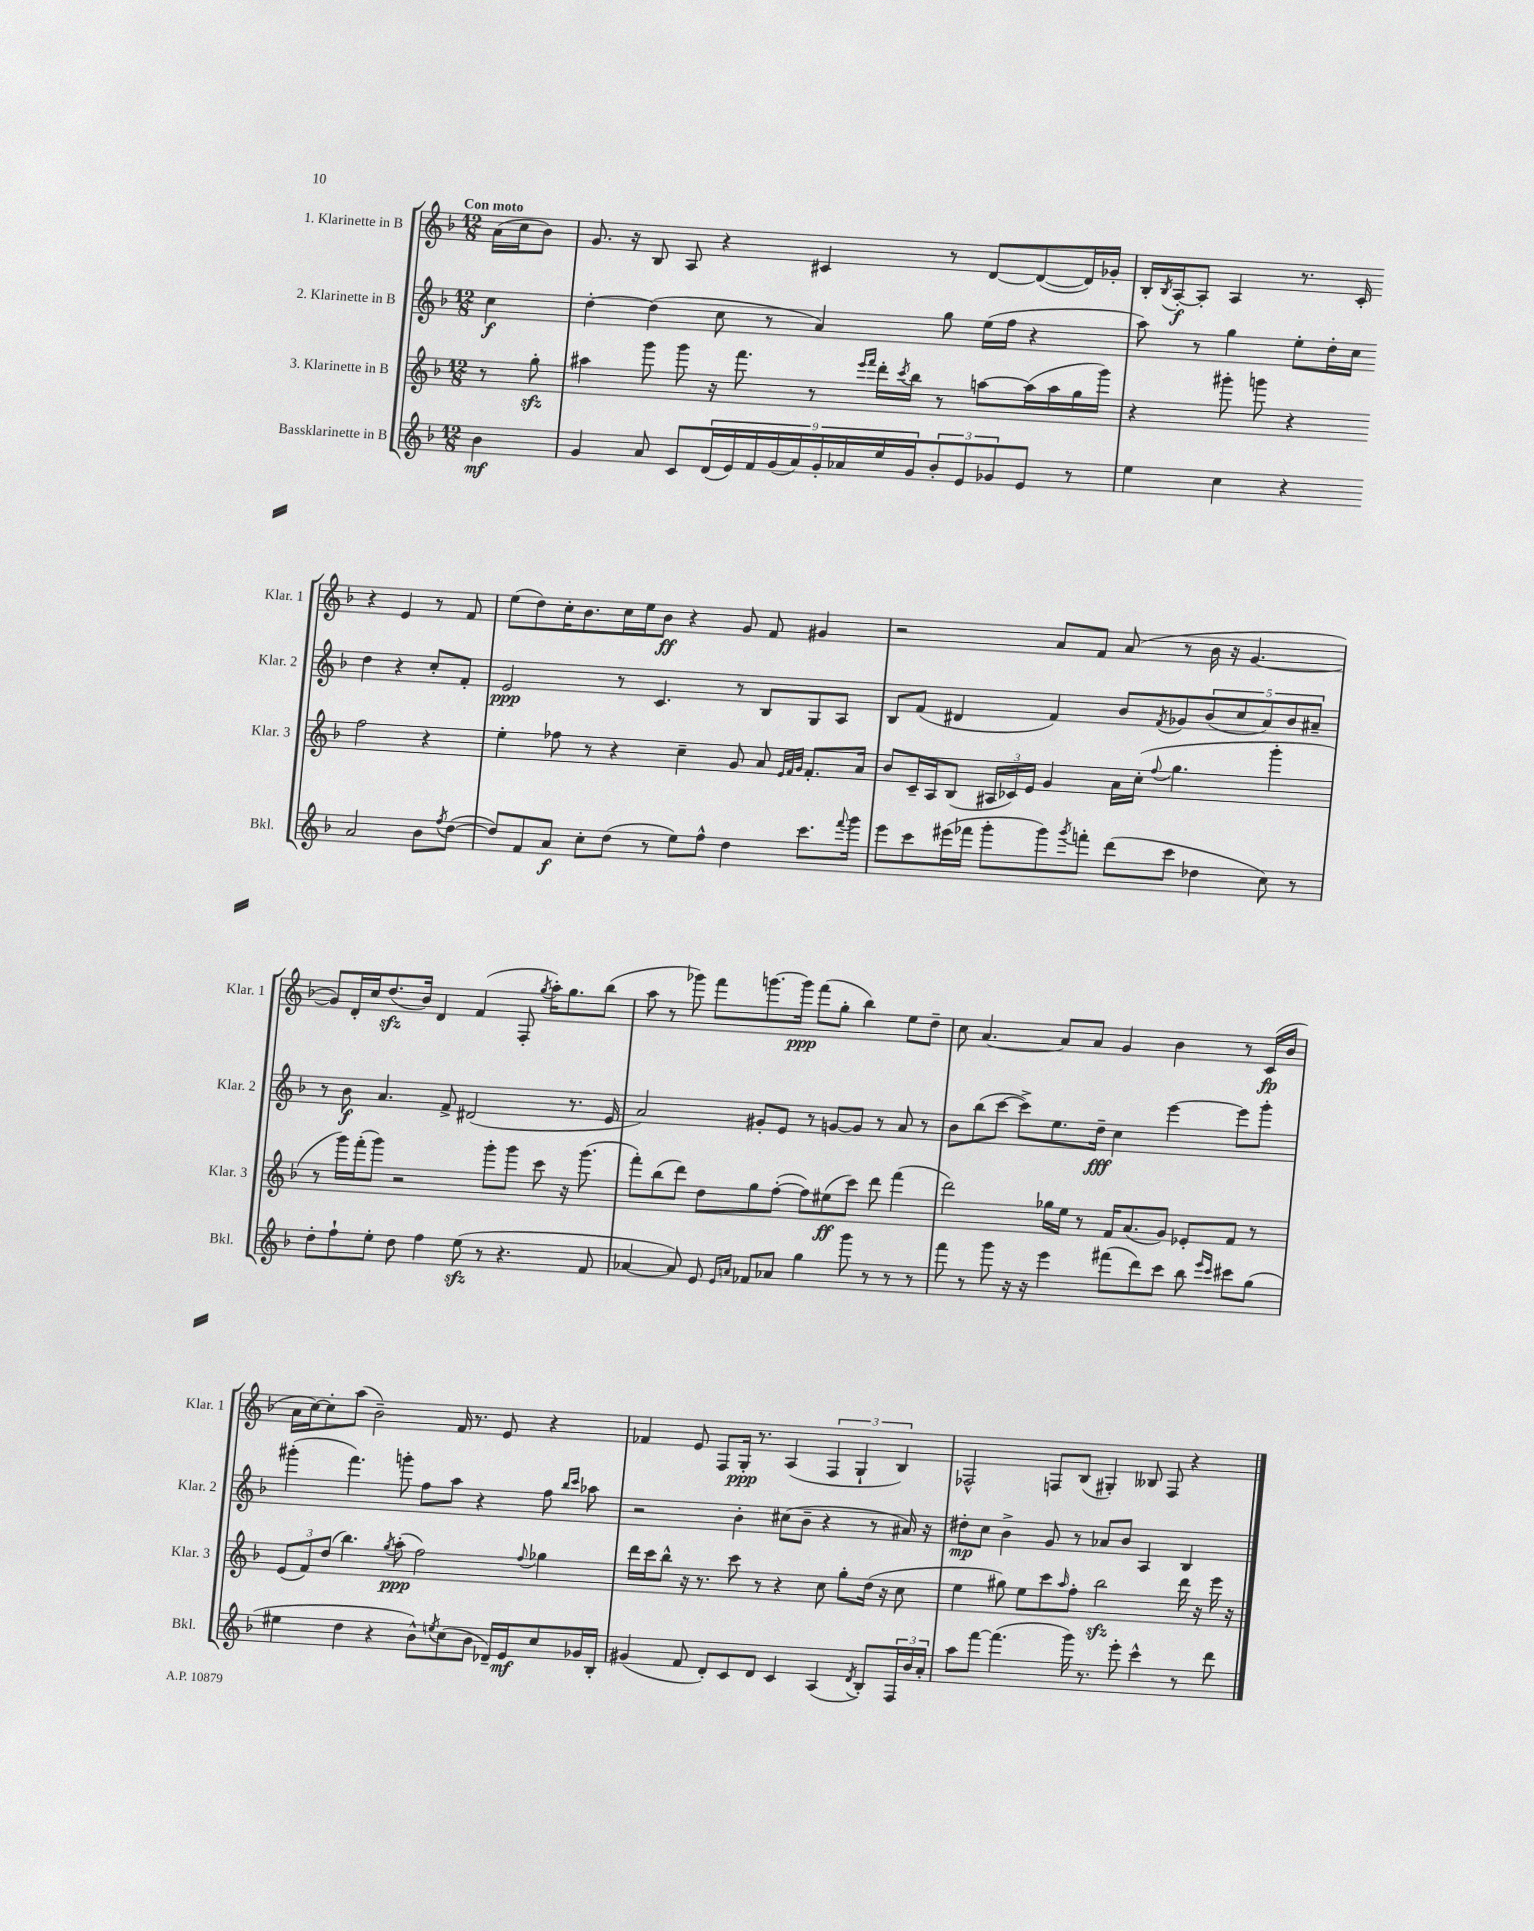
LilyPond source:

<<
\new StaffGroup <<
\new Staff = "s0" \with { instrumentName = "1. Klarinette in B" shortInstrumentName = "Klar. 1" } {
    \clef treble \key f \major \numericTimeSignature \time 12/8 \partial 4 \tempo "Con moto"
    a'16( c''16 bes'8) |
    g'8. r16 bes8 a8 r4 cis'4 r8 d'8~ d'8~( d'16) ges'16-. |
    bes16-. \acciaccatura { bes8 } a16~-.\f a8-. a4 r8. c'16-. r4 e'4 r8 f'8 |
    e''8( d''8) c''16-. bes'8. c''16 e''16 bes'8\ff r4 g'8 f'8 gis'4 |
    r2 a'8 f'8 a'8( r8 bes'16 r16 g'4.~ |
    g'8) d'16-. c''16 d''8.\sfz( bes'16) d'4 f'4( f8-. \acciaccatura { g''8 } a''16-.) g''8. bes''8( |
    a''8 r8 ges'''8) f'''8 g'''8.~ g'''16\ppp f'''8( g''8-. bes''4) e''8 d''8-- |
    c''8 a'4.~ a'8 a'8 g'4 bes'4 r8 c'16\fp( bes'16 |
    a'16 c''16~) c''8-. a''8( bes'2--) f'16 r8. e'8 r4 |
    fes'4 e'8 f8 g16-.\ppp r8. a4( \tuplet 3/2 { f4 g4-! bes4) } |
    fes2-^ f8 bes8( gis4-.) beses8 f8 r4 \bar "|." |
}
\new Staff = "s1" \with { instrumentName = "2. Klarinette in B" shortInstrumentName = "Klar. 2" } {
    \clef treble \key f \major \numericTimeSignature \time 12/8 \partial 4
    c''4\f |
    d''4~-. d''4( c''8 r8 a'4) g''8 e''16( f''16 r4 |
    a''8) r8 g''4 e''8-. d''16-. c''16 d''4 r4 c''8-. f'8-. |
    e'2\ppp r8 c'4. r8 bes8 g8 a8 |
    bes8 f'8( dis'4 f'4) bes'8 \acciaccatura { f'8 } ges'8 \tuplet 5/4 { bes'8( c''8 a'8) bes'8 ais'8-- } |
    r8 bes'8\f a'4. f'8-> dis'2( r8. e'16 |
    a'2) gis'8-. e'8 r8 g'8~ g'8 r8 a'8 r8 |
    bes'8 bes''8( c'''8~ c'''8->) e''8. d''16--\fff c''4 e'''4~ e'''8 g'''8-. |
    gis'''4-.( f'''4.) g'''8-. f''8 a''8 r4 f''8 \grace { bes''16 c'''16 } aes''8 |
    r2 bes'4-. cis''8( bes'8-- r4 r8 ais'16) r16 |
    dis''8-.\mp c''8 bes'4-> g'8 r8 aes'8 bes'8 a4 bes4 \bar "|." |
}
\new Staff = "s2" \with { instrumentName = "3. Klarinette in B" shortInstrumentName = "Klar. 3" } {
    \clef treble \key f \major \numericTimeSignature \time 12/8 \partial 4
    r8 g''8-.\sfz |
    ais''4 g'''8 g'''8 r16 f'''8. r8 \grace { e'''16 f'''16 } d'''16-. \acciaccatura { c'''8 } bes''16 r8 a''8~ a''16( a''16 g''16 g'''16) |
    r4 gis'''8-. g'''8 r4 f''2 r4 |
    e''4-. fes''8 r8 r4 c''4-- g'8 a'8 \grace { e'32 f'32 g'32 } f'8.-. a'16 |
    bes'8 c'16-- a16 bes8( \tuplet 3/2 { ais16 ces'16) e'16 } g'4 a'16 c''16-.( \appoggiatura { f''8 } g''4. g'''4-. |
    r8 g'''16) f'''16-.( g'''8) r2 g'''8-. g'''8 c'''8 r16 g'''8.( |
    f'''8-.) bes''8( d'''8) d''8 g''8 f''8~-.( f''8) eis''8\ff( c'''8) d'''8 f'''4( |
    d'''2) ges''16 e''16 r8 f'16 a'8.( g'8) ees'8-. f'8 r8 |
    \tuplet 3/2 { e'8( f'8) d''8( } bes''4.) \acciaccatura { g''8 } a''8-.\ppp( f''2) \appoggiatura { f''8 } ges''4 |
    d'''16 c'''16 bes''8-^ r16 r8. c'''8 r8 r4 c''8 g''8-. d''16( r16 c''8 |
    e''4 gis''8) e''8 c'''8 \grace { a''16 } f''8-. bes''2\sfz d'''16 r16 e'''16 r16 \bar "|." |
}
\new Staff = "s3" \with { instrumentName = "Bassklarinette in B" shortInstrumentName = "Bkl." } {
    \clef treble \key f \major \numericTimeSignature \time 12/8 \partial 4
    bes'4\mf |
    g'4 a'8 c'8 \tuplet 9/8 { d'16( e'16) f'16 g'16( a'16) g'16-. aes'16 e''16 g'16 } \tuplet 3/2 { bes'8-. e'8 ges'8 } e'8 r8 |
    e''4 c''4 r4 a'2 bes'8 \acciaccatura { f''8 } d''8~( |
    d''8) f'8 a'8\f c''8-. d''8( r8 e''8) f''8-^ d''4 c'''8. \appoggiatura { f'''8 } g'''16 |
    e'''8 c'''8 eis'''16( fes'''16 g'''8-. g'''8) \acciaccatura { g'''8 } f'''8-. d'''8( c'''8 des''4 c''8) r8 |
    d''8-. f''8-! e''8-. d''8 f''4 e''8\sfz( r8 r4. f'8 |
    aes'4~ aes'8) e'8 \grace { e'16 a'16 } fes'8 aes'8 g''4 g'''8 r8 r8 r8 |
    f'''8 r8 g'''8 r16 r16 e'''4 fis'''8( d'''8) c'''8 bes''8 \grace { e'''16 c'''16 } cis'''8 g''8( |
    eis''4 d''4 r4 bes'8-^) \acciaccatura { e''8 } c''8( bes'8 des'16--) e'16\mf c''8 ges'16 bes16-. |
    gis'4( f'8 d'8-.) c'8 d'8 c'4 a4( \acciaccatura { d'8 } bes8-.) \tuplet 3/2 { f16 bes'16 a'16-. } |
    a''8 f'''8~ f'''4.( g'''16) r8. e'''8-. c'''4-^ r8 d'''8 \bar "|." |
}
>>
>>
\layout { \context { \Score \remove "Bar_number_engraver" } }
